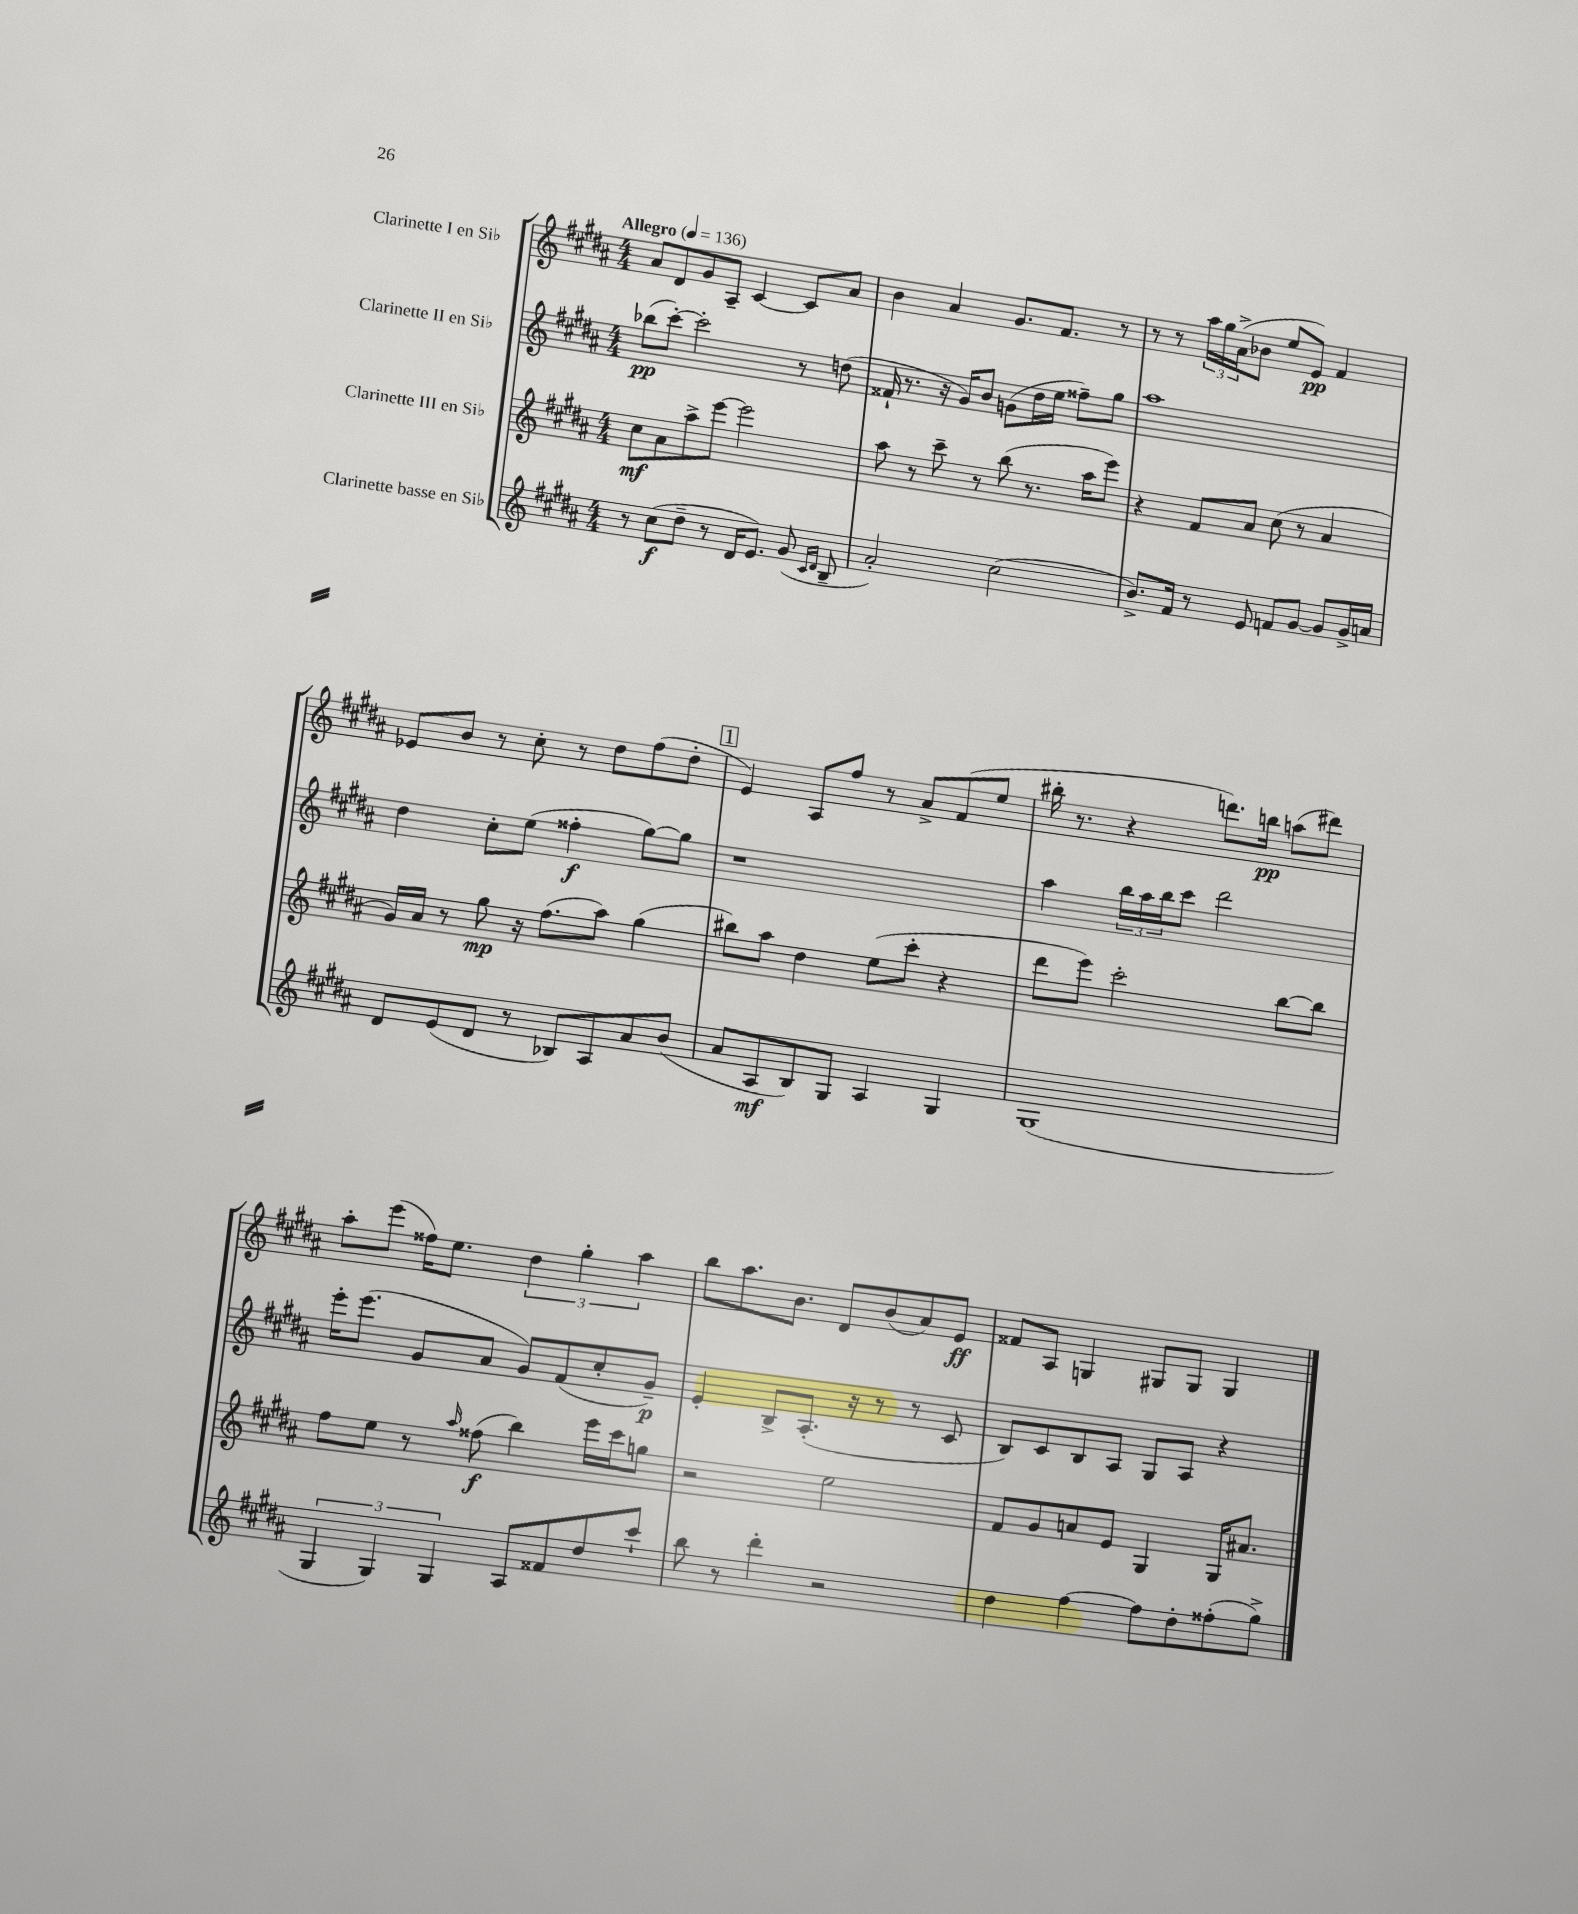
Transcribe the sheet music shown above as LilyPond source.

<<
\new StaffGroup <<
\new Staff = "s0" \with { instrumentName = "Clarinette I en Sib" } {
    \clef treble \key b \major \numericTimeSignature \time 4/4 \tempo "Allegro" 4 = 136
    ais'8 dis'8 gis'8 ais8-- cis'4~ cis'8 ais'8 |
    b'4 ais'4 gis'8. fis'8. r8 |
    r8 r8 \tuplet 3/2 { ais''16 gis''16 ais'16->( } bes'8 e''8 e'8\pp) fis'4 |
    ees'8 b'8 r8 cis''8-. r8 dis''8 fis''8( dis''8-. |
    \mark \markup { \box "1" } e'4) ais8 fis''8 r8 ais'8-> fis'8( e''8 |
    bis''16-. r8. r4 d'''8.) b''16\pp a''8( dis'''8) |
    ais''8-. e'''8( fisis''16) e''8. \tuplet 3/2 { dis''4 gis''4-. ais''4 } |
    b''8 ais''8. b'8. dis'8 b'8( ais'8) e'8\ff |
    fisis'8 ais8 g4 gis8 gis8 gis4 \bar "|." |
}
\new Staff = "s1" \with { instrumentName = "Clarinette II en Sib" } {
    \clef treble \key b \major \numericTimeSignature \time 4/4
    bes''8\pp( cis'''8~-.) cis'''2-. r8 d''8( |
    fisis'16-! r8. r16 gis'16) b'8 g'8( dis''16 e''16 fisis''8--) gis''8 |
    ais''1 |
    dis''4 cis''8-. e''8( fisis''4-.\f gis''8~) gis''8 |
    \mark \markup { \box "1" } r1 |
    ais''4 \tuplet 3/2 { b''16 ais''16 b''16 } cis'''8 dis'''2 |
    e'''16-. e'''8.( gis'8 ais'8 gis'8) fis'8( cis''8-. gis'8--\p) |
    e'4-. b8-> ais8.-.( r16 r8 r8 cis'8 |
    b8) cis'8 b8 ais8 gis8 ais8 r4 \bar "|." |
}
\new Staff = "s2" \with { instrumentName = "Clarinette III en Sib" } {
    \clef treble \key b \major \numericTimeSignature \time 4/4
    cis''8\mf ais'8 ais''8-> e'''8~ e'''2 |
    ais''8 r8 cis'''8-- r8 b''8( r8. ais''16 e'''8) |
    r4 fis'8 ais'8 cis''8( r8 ais'4 |
    gis'16) ais'16 r8 gis''8\mp r16 fis''8.( ais''8) gis''4( |
    \mark \markup { \box "1" } bis''8) ais''8 dis''4 e''8( cis'''8-. r4 |
    dis'''8 e'''8) cis'''2-. b''8~ b''8 |
    fis''8 e''8 r8 \grace { ais''16 } fisis''8\f( b''4) e'''16 cis'''16 g''8 |
    r2 e''2 |
    fis'8 gis'8 a'8 e'8 gis4 gis16 ais'8. \bar "|." |
}
\new Staff = "s3" \with { instrumentName = "Clarinette basse en Sib" } {
    \clef treble \key b \major \numericTimeSignature \time 4/4
    r8 cis''8\f( dis''8-- r8 dis'16 e'8.) gis'8( \grace { cis'16 dis'16 } b8-- |
    ais'2-.) cis''2( |
    b'8.->) fis'16 r8 e'8 f'8 gis'8~ gis'8 gis'16-> a'16 |
    dis'8 e'8( dis'8 r8 bes8) ais8 ais'8 b'8( |
    \mark \markup { \box "1" } ais'8 ais8\mf b8) gis8 ais4 gis4 |
    gis1( |
    \tuplet 3/2 { gis4 gis4) gis4 } ais8 fisis'8 dis''8 cis'''8-! |
    b''8 r8 dis'''4-. r2 |
    dis''4 fis''4~ fis''8 dis''8-. fisis''8-.( gis''8->) \bar "|." |
}
>>
>>
\layout { \context { \Score \remove "Bar_number_engraver" } }
